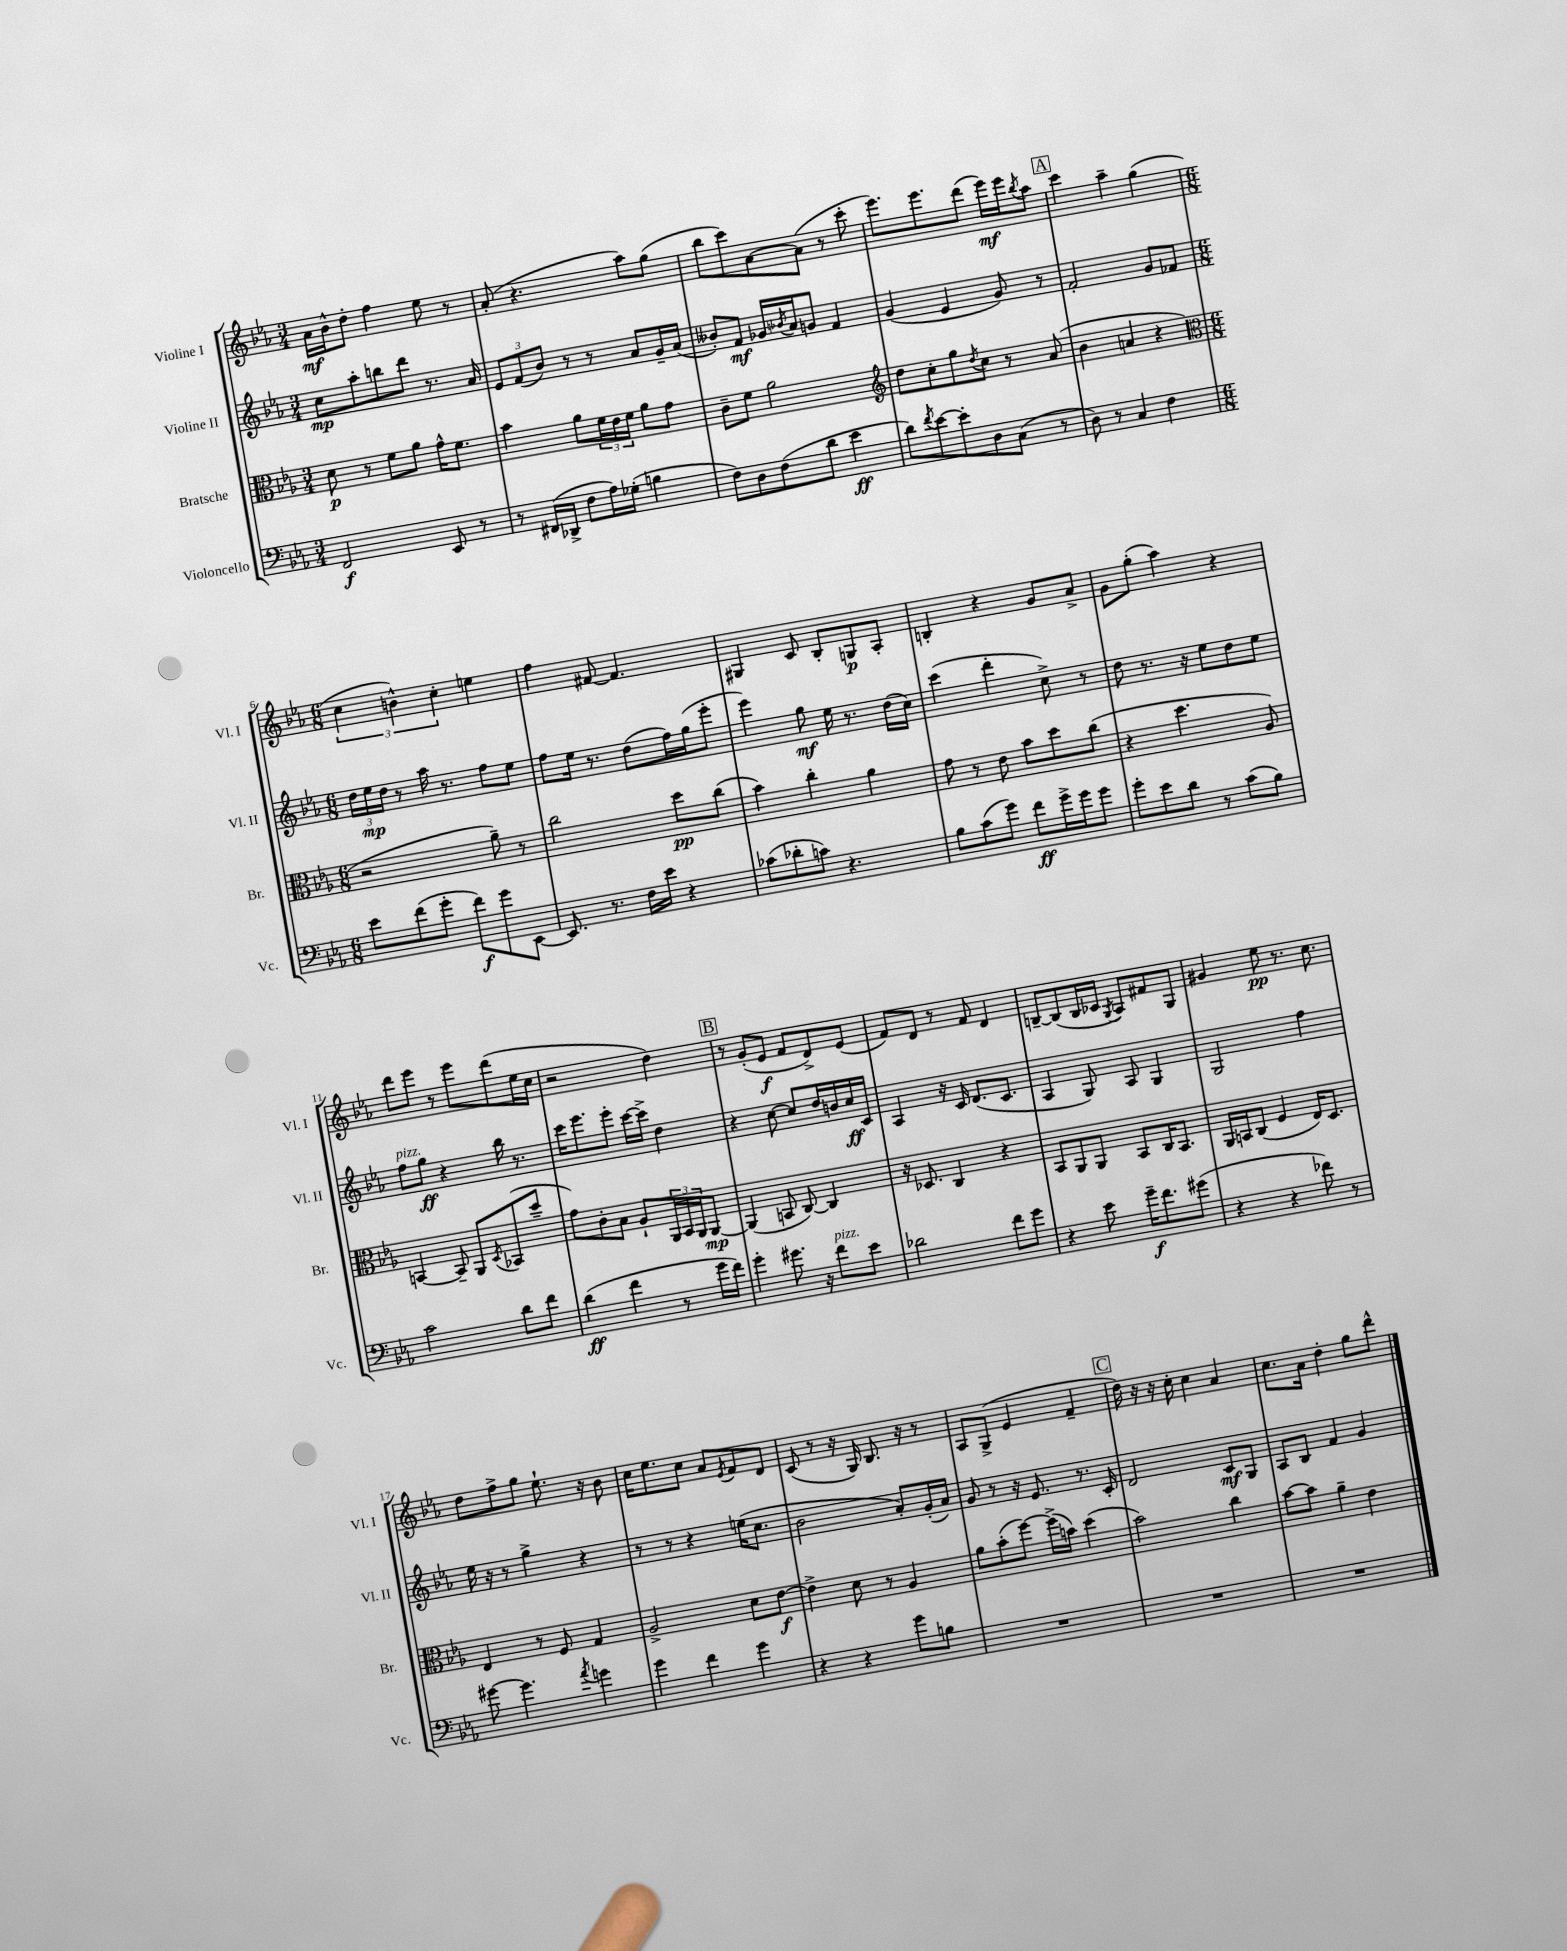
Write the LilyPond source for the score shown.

<<
\new StaffGroup <<
\new Staff = "s0" \with { instrumentName = "Violine I" shortInstrumentName = "Vl. I" } {
    \clef treble \key ees \major \numericTimeSignature \time 3/4
    aes'16\mf bes'16-^ d''8-. f''4 ees''8 r8 |
    aes'8-.( r4. aes''8) g''8( |
    bes''8 c'''8) aes'8~ aes'8( r8 c'''8-. |
    ees'''8.) ees'''8. d'''8( ees'''16\mf) ees'''16 \acciaccatura { bes''8 } aes''8 |
    \mark \markup { \box "A" } c'''4 aes''4-- g''4( |
    \numericTimeSignature \time 6/8 \tuplet 3/2 { c''4 b'4-^) c''4-. } e''4 |
    f''4 fis'8~ fis'4. |
    gis4 c'8 bes8-. g8\p aes8-. |
    b4-. r4 g'8 aes'8-> |
    g'8 g''8-.( aes''4) r4 |
    d'''8 ees'''8 r8 ees'''8 d'''8( ees''16 c''16 |
    r2 d''4) |
    \mark \markup { \box "B" } r8 g'8-.( ees'8\f f'8 d'8->) ees'8( |
    f'8) d'8 r8 f'8 d'4 |
    b8~-- b8( b16 ces'16 \acciaccatura { g8 } aes8) fis'8 g8 |
    gis'4 ees''8\pp r8. c''8. |
    d''8 f''8-> g''8 ees''8.-! r16 bes'8 |
    c''16 ees''8. c''8 aes'8 \acciaccatura { ees'8 } f'8 d'8 |
    c'8( r8 r16 g16) bes8. r16 r8 |
    aes8 g8->( ees'4 f'4-- |
    \mark \markup { \box "C" } d''16) r16 r16 c''16-. c''4 aes'4 |
    c''8. aes'16 d''4-. g''8 d'''8-^ \bar "|." |
}
\new Staff = "s1" \with { instrumentName = "Violine II" shortInstrumentName = "Vl. II" } {
    \clef treble \key ees \major \numericTimeSignature \time 3/4
    c''8\mp aes''8-. b''8 d'''8 r8. aes'16 |
    \tuplet 3/2 { ees'8 f'8( bes'8) } r8 r8 aes'8 g'16-- aes'16( |
    beses'8-.) f'8\mf ges'16 \acciaccatura { bes'8 } aes'16 g'8 f'4 |
    g'4( ees'4 g'8) r8 |
    \mark \markup { \box "A" } f'2-. g'8 fes'8 |
    \numericTimeSignature \time 6/8 \tuplet 3/2 { d''16 ees''16\mp d''16 } r8 aes''16 r8. f''8 ees''8 |
    f''8 ees''16 r8. d''8( f''16) g''16( ees'''8-. |
    ees'''4) g''8\mf ees''16 r8. d''16( c''16) |
    c'''4( d'''4-. c''8->) r8 |
    d''8 r8. r16 ees''8 d''8 ees''8 |
    f''8^\markup { \italic "pizz." } g''8\ff r4 bes''16 r8. |
    c'''16 ees'''8. ees'''8-. c'''16~ c'''16-> d''4 |
    \mark \markup { \box "B" } r4 c''8~ c''8 d''16 b'16 c''16\ff c'16 |
    aes4 r16 c'16 d'8.( c'8. |
    aes4 g8) aes8 g4 |
    g2 f''4 |
    ees''16 r16 r8 g''4-> r4 |
    r8 r8 r4 e''16( c''8. |
    bes'2 aes'8-.) g'16-.( aes'16) |
    g'8 r8 r16 ees'8. r8. c'16-. |
    \mark \markup { \box "C" } d'2 c'8\mf g8 |
    aes8 bes8 f'4 g'4 \bar "|." |
}
\new Staff = "s2" \with { instrumentName = "Bratsche" shortInstrumentName = "Br." } {
    \clef alto \key ees \major \numericTimeSignature \time 3/4
    d'8\p r8 f'8 aes'8 g'16-^ f'8. |
    bes'4 aes'8 \tuplet 3/2 { f'16 ees'16 f'16 } aes'8 g'8 |
    c'8-- f'8 aes'2 |
    \clef treble d''8 c''8-. g''8 \acciaccatura { d''8 } c''8 r8 aes'8( |
    \mark \markup { \box "A" } bes'4 a'4 r4 |
    \numericTimeSignature \time 6/8 \clef alto r2 aes'8--) r8 |
    c''2 d''8\pp c''8( |
    bes'4) c''4-. aes'4 |
    g'8 r8 ees'8 bes'8 d''8 c''8( |
    r4 d''4. aes8) |
    b,4~ b,8-- aes,8 \acciaccatura { d8 } bes,8( d''8-- |
    g'8) c'8-. bes8 aes8-! \tuplet 3/2 { aes,16 bes,16 aes,16 } aes,8~\mp |
    \mark \markup { \box "B" } aes,4( b,8 c8~) c4 |
    r16 des8. c4 r4 |
    bes,8 aes,8 aes,8 bes,8 c16 bes,8. |
    aes,16 b,16 c8( f4 ees16) d8. |
    ees4 r8 f8 g4 |
    aes2-> d'8 ees'8~\f |
    ees'4-> d'8 r8 aes4 |
    aes'8 bes'8-.( f''8~) f''16->( b'16) d''4( |
    \mark \markup { \box "C" } bes'2) c''4 |
    bes'8~ bes'8 aes'4-- ees'4 \bar "|." |
}
\new Staff = "s3" \with { instrumentName = "Violoncello" shortInstrumentName = "Vc." } {
    \clef bass \key ees \major \numericTimeSignature \time 3/4
    f,2\f ees,8 r8 |
    r8 fis,16( des,16-> f8 aes16) ges16-.( b4 |
    f8) d8 f8( d'8 ees'4\ff |
    d'8) \acciaccatura { f'8 } ees'8~ ees'8-. d8 c8( r8 |
    \mark \markup { \box "A" } d8) r8 c4 f4 |
    \numericTimeSignature \time 6/8 ees'8 f'8( g'8-. f'8\f) g'8 ees,8~ |
    ees,8. r8. f16 ees'16 r4 |
    ces'8( des'8-. c'8) r4. |
    bes8 c'8( g'8) f'8\ff g'16-> g'16 g'8 |
    g'8-. ees'8 d'8 r8 c'8( bes8) |
    c'2 d'8 f'8 |
    d'4\ff( f'4 r8 g'16 f'16) |
    \mark \markup { \box "B" } g'4-. gis'8. r16 f'8^\markup { \italic "pizz." } ees'8 |
    des'2 f'8 g'8 |
    r4 ees'8 g'16--\f f'8. gis'8( |
    r4 r4 fes'8) r8 |
    gis'8~ gis'4. \acciaccatura { aes'8 } g'4 |
    g'4 f'4 g'4 |
    r4 r4 g'8 b8 |
    R2. |
    \mark \markup { \box "C" } R2. |
    R2. \bar "|." |
}
>>
>>
